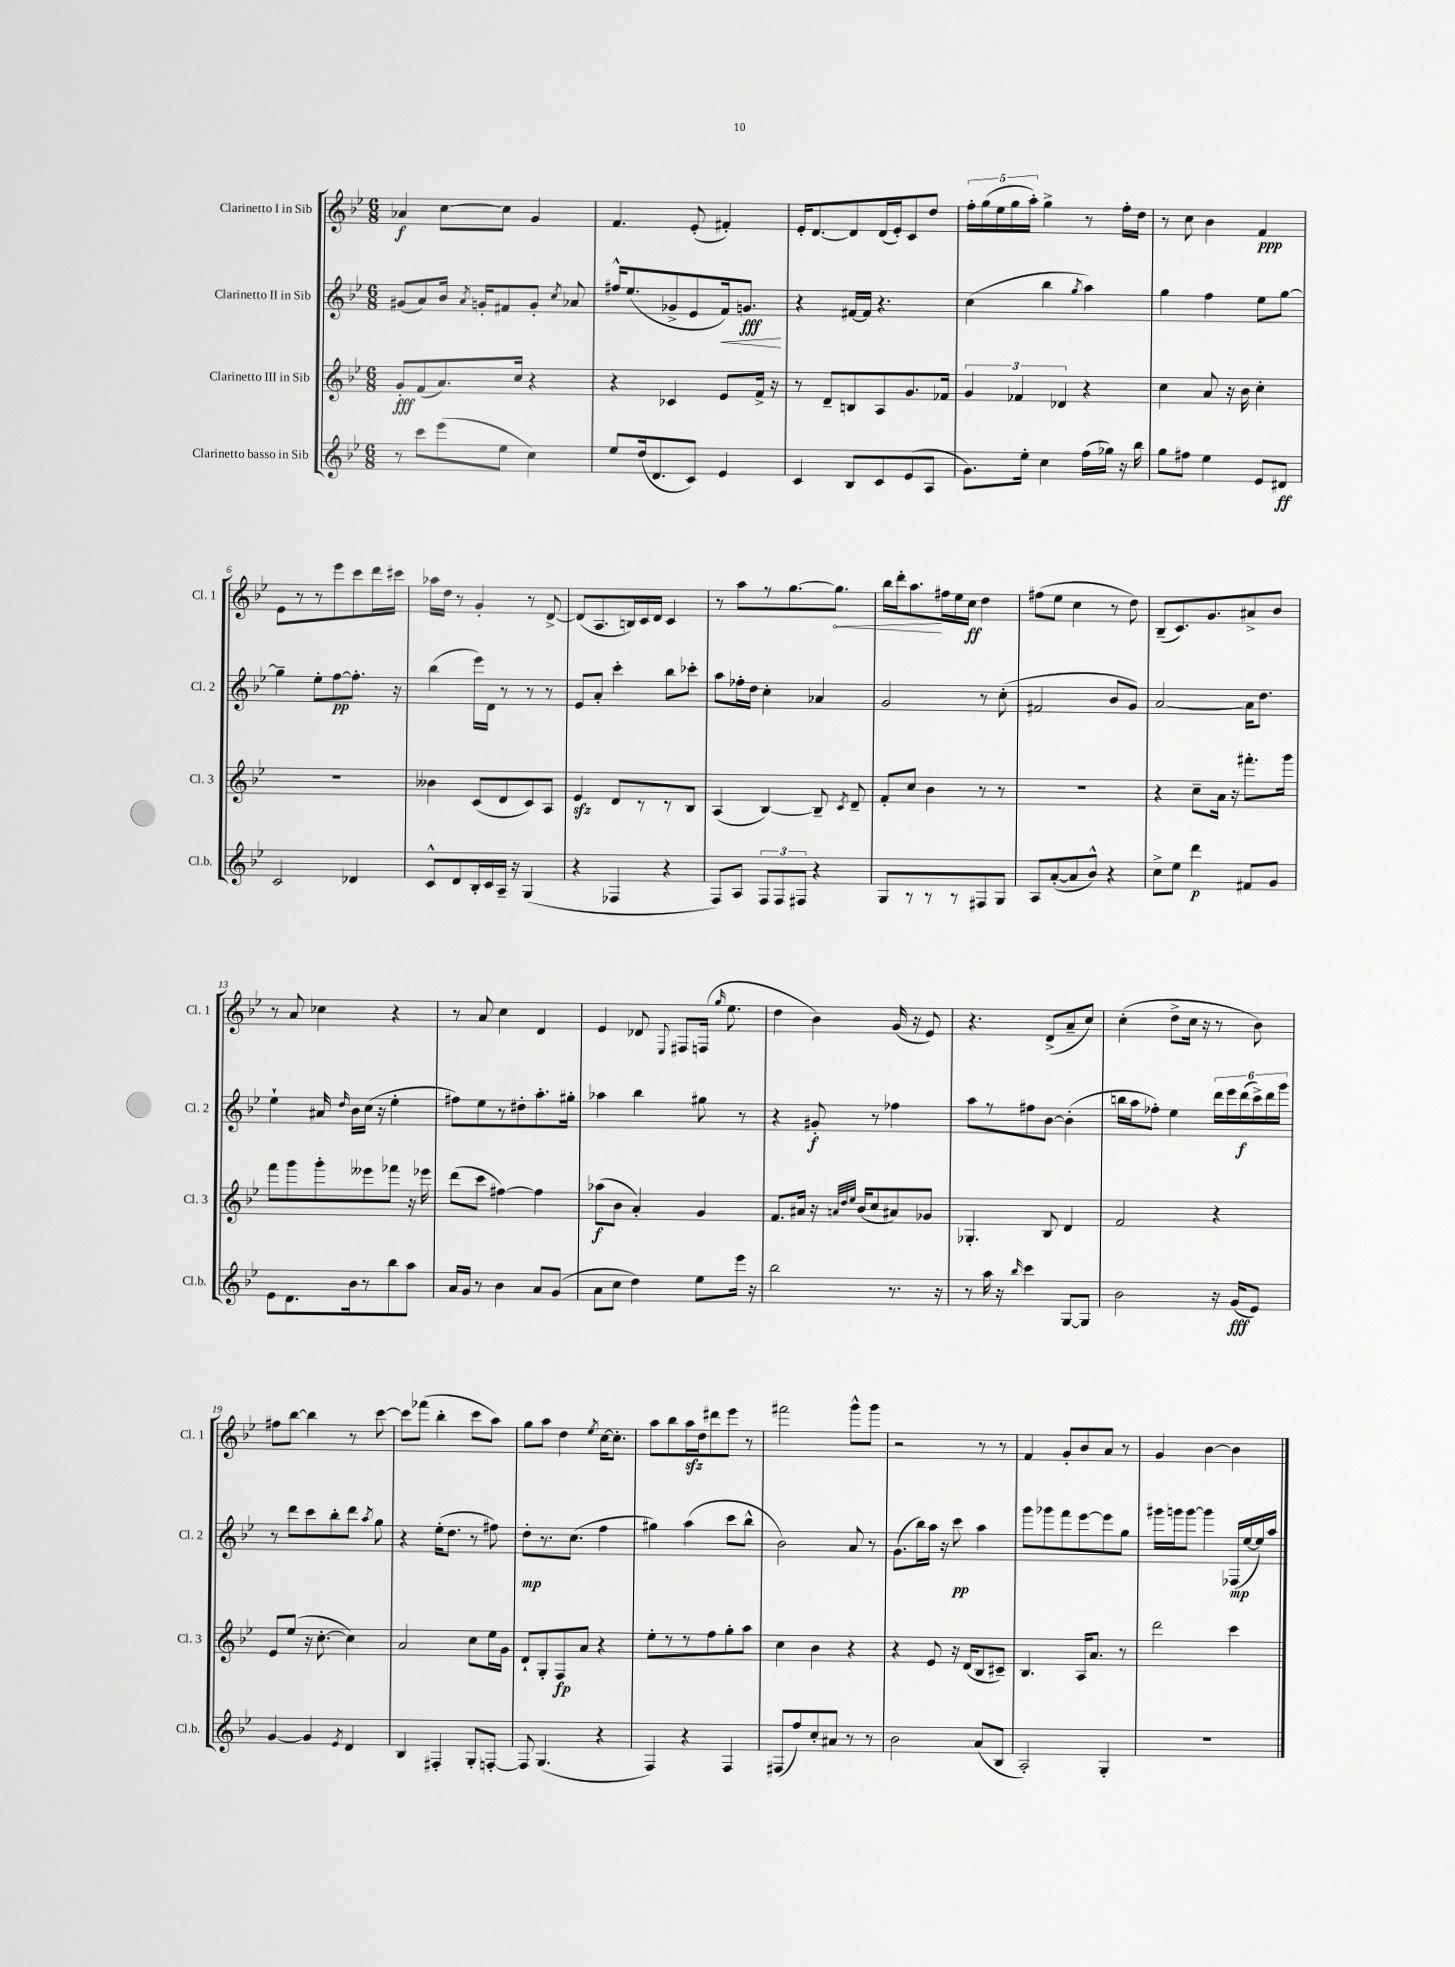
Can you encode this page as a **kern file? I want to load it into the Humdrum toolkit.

**kern	**kern	**kern	**kern
*staff4	*staff3	*staff2	*staff1
*clefG2	*clefG2	*clefG2	*clefG2
*k[b-e-]	*k[b-e-]	*k[b-e-]	*k[b-e-]
*M6/8	*M6/8	*M6/8	*M6/8
8r	8g'/L	(8g#/L	4a-/
8ccc\L	(8f/	8a/)	.
(8eee-\	8.a/)	16b-/Jk	[8cc\L
.	.	8qa/	.
.	.	16g'/LK	.
8ee-\J	.	8f#/	8cc\]J
.	16cc/Jk	.	.
4cc\)	4r	8g'/J	4g/
.	.	8qcc/	.
.	.	8a-/	.
=	=	=	=
8ee-/L	4r	16ff#^^/LK	4.f/
.	.	(8.ee-/	.
(16dd/k	.	.	.
8.d/	.	.	.
.	4c-/	8g-^/	.
8c/J)	.	8e-/	(8e-'/
4e-/	8e-/L	16f/k)	4f#'/)
.	.	8.g/J	.
.	16f^/Jk	.	.
.	16r	.	.
=	=	=	=
4c/	8r	4r	16e-'/LK
.	.	.	[8.d/
.	8d~/L	.	.
8B-/L	8B/	[16f#/LL	8d/]
.	.	16f#/]JJ	.
8c/	8A/	4.r	(16d/L
.	.	.	16e-'/J)
(8e-/	8.g/	.	8c/
8A/J	.	.	8dd/J
.	16f-/Jk	.	.
=	=	=	=
8.g\L)	6g/	(4cc\	20ff'\LL
.	.	.	(20gg\
.	.	.	20ee-\
.	.	.	20gg\
.	6f-/	.	.
16ee-'\Jk	.	.	.
.	.	.	20aa'\JJ)
4cc\	.	4bb-\	4gg^\
.	6d-/	.	.
.	.	8qgg/	.
(16ff\LL	4r	4aa\)	8r
16gg-\JJ)	.	.	.
16r	.	.	16ff'\LL
16bb-\	.	.	16dd\JJ
=	=	=	=
8gg\L	4cc\	4gg\	8r
8ff#\J	.	.	8cc\
4ee-\	8a/	4ff\	4b-\
.	16r	.	.
.	16b-\	.	.
8e-/L	4cc'\	8ee-\L	4f/
8d#/J	.	[8gg\J	.
=	=	=	=
2c/	2.r	4gg~\]	8e-\L
.	.	.	8r
.	.	8ee-'\L	8r
.	.	[8ff\	8eee-\
4d-/	.	8.ff'\]J	8ccc\
.	.	.	16ddd\L
.	.	16r	16ccc#\JJ
=	=	=	=
8c^^/L	4b--\	(4bb-\	16aa-\LL
.	.	.	16dd\JJ
8d/	.	.	8r
16B-'/L	(8c/L	16eee-\LL)	4g'/
16c/	.	16d\JJ	.
16A~/JJ	8d/	8r	.
16r	.	.	.
(4G/	8c/)	8r	8r
.	8A/J	8r	[8d^/
=	=	=	=
4r	4e-/	8e-/L	(8d/]L
.	.	8a'/J	8.A/
4F-/	8d/L	4ccc'\	.
.	.	.	16B/L)
.	8r	.	16c/
.	.	.	16d/JJ
4r	8r	8bb-\L	4c/
.	8B-/J	8ccc-'\J	.
=	=	=	=
8F/L)	(4A/	8aa\L	8r
8A/J	.	16ff-'\L	8aa\L
.	.	16dd\JJ	.
12F/L	[4B-/)	4cc'\	8r
12F/	.	.	.
.	.	.	[8.gg\
12F#/J	.	.	.
4r	8B-~/]	4a-/	.
.	.	.	8.gg\]J
.	8qc/	.	.
.	8d~/	.	.
=	=	=	=
8G/L	8f'/L	2g/	16bb-\LL
.	.	.	16ddd'\J
8r	8cc/J	.	8.aa\
8r	4b-\	.	.
.	.	.	16ff#\L
8r	.	.	16ee-\
.	.	.	16cc\JJ
8F#/	8r	8r	4dd\
8G/J	8r	(8cc'\	.
=	=	=	=
8A/L	2.r	2f#/	(8ff#\L
([8a'/	.	.	8ee-\J
8a/]	.	.	4cc\
8b-^^/J)	.	.	.
4r	.	8b-/L	8r
.	.	8g/J)	8dd\)
=	=	=	=
8cc^\L	4r	[2a/	(8B-~/L
8ee-\J	.	.	8.c/)
4ddd\	8cc~\L	.	.
.	.	.	8.g/
.	16a\Jk	.	.
.	16r	.	.
8f#/L	8.fff#'\L	16a\]LK	8a#^/
.	.	8.dd\J	.
8g/J	.	.	8b-/J
.	16ggg\Jk	.	.
=	=	=	=
8e-\L	8fff\L	4ee-`\	8r
8.d\	8ggg\	.	8a/
.	8ggg'\	16a#/	4cc-\
.	.	16qqdd/	.
16b-\k	.	16b-\LL	.
8r	8eee--\	(16cc\JJ	.
.	.	16r	.
8bb-\	8fff-\J	4ee-'\	4r
8aa\J	16r	.	.
.	16eee-\	.	.
=	=	=	=
16a/LL	(8ddd\L	8ff#\L)	8r
16g/JJ	.	.	.
8r	8ccc\J	8ee-\	8a/
4b-\	[4ff#\)	8r	4cc\
.	.	8dd#'\	.
8a/L	4ff#\]	8.aa'\	4d/
(8g/J	.	.	.
.	.	16gg#'\Jk	.
=	=	=	=
8a\L	(8aa-\L	4aa-\	4e-/
8cc\J	8b-\J	.	.
4dd\)	4a'/)	4bb-\	8d-/
.	.	.	8qqE-/
.	.	.	8F#/L
8ee-\L	4g/	8gg#\	(16F/Jk
.	.	.	16qqgg/
.	.	.	8.ee-\
16eee-\Jk	.	8r	.
16r	.	.	.
=	=	=	=
2bb-\	8.f/L	4r	4dd\
.	16a#/Jk	.	.
.	16r	8g#'/	4b-\)
.	32qqa/LLL	.	.
.	32qqdd/	.	.
.	32qqee-/JJJ	.	.
.	(16b-/LK	.	.
.	8cc/	8r	.
8.r	8a#/)	4ff-\	(16g/
.	.	.	16r
.	8g-/J	.	8e-/)
16r	.	.	.
=	=	=	=
8r	4.G-'/	8aa\L	4.r
16aa\	.	8r	.
16r	.	.	.
16qqbb-/	.	.	.
4ccc\	.	8ff#\	.
.	8B-/	[8b-\J	(8d^/L
[8G/L	4d/	(4b-'\]	8a~/
8G/]J	.	.	8cc/J)
=	=	=	=
2b-\	2f/	16bb\LL	(4cc'\
.	.	16aa\J	.
.	.	8ff-'\J)	.
.	.	4ee-\	8dd^\L
.	.	.	16cc\Jk
.	.	.	16r
16r	4r	24ddd\LL	8r
.	.	24eee-\	.
(16g/LK	.	.	.
.	.	(24ddd\	.
8e-/J)	.	24ccc^\)	8b-\)
.	.	24ddd\	.
.	.	24ggg\JJ	.
=	=	=	=
[4g/	8e-/L	8r	8ff#\L
.	(8ee-/J	8ddd\L	[8bb-\J
4g/]	16r	8ccc\	4bb-\]
.	[8.cc'\	.	.
.	.	8bb-'\	.
8qe-/	.	.	.
4d/	4cc\])	8ddd\J	8r
.	.	8qaa/	.
.	.	8gg\	[8ccc\
=	=	=	=
4B-/	2a/	4r	8ccc\]L
.	.	.	(8fff-\J
4F#'/	.	(16ee-'\LK	4bb-'\
.	.	8.dd\J	.
8G'/L	8cc\L	8r	8ccc\L
[8F'/J	16ee-\L	8ff#\)	8aa\J)
.	16g\JJ	.	.
=	=	=	=
8F/]	8d`/L	8dd'\L	8gg\L
(4.G/	8G'/	8.r	8aa\J
.	8F/	.	4dd\
.	.	(8.cc\J	.
.	8a/J	.	.
.	.	.	8qee-/
4r	4r	4ff\	[16cc\LK
.	.	.	8.cc'\]J
=	=	=	=
4F/)	8ee-'\L	4gg#\)	8aa\L
.	8r	.	8bb-\
4r	8r	(4aa\	16aa\L
.	.	.	16dd\J
.	8ff\	.	8ddd#\
4F/	8gg'\	8ccc\L	8eee-\J
.	8aa\J	8bb-^^\J	8r
=	=	=	=
(8F#/L	4cc\	2b-\)	2fff#\
8ff/)	.	.	.
8cc'/	4b-\	.	.
8a#/J	.	.	.
8r	4r	8a/	8ggg^^\L
8r	.	8r	8ggg\J
=	=	=	=
2b-\	4r	(8.g\L	2r
.	.	16bb-\L)	.
.	8e-/	16aa\JJ	.
.	.	16r	.
.	16r	8ccc\	.
.	(16d/LK	.	.
(8a/L	8B-/	4aa\	8r
8B-/J	8c#~/J)	.	8r
=	=	=	=
2A'/)	4.B-/	8ggg\L	4f/
.	.	8ggg-\	.
.	.	8fff\	8g'/L
.	16A/LK	[8eee-\	8b-/
.	8.a/J	.	.
4G'/	.	8eee-\]	8a/J
.	8r	8gg\J	8r
=	=	=	=
2.r	2ddd\	16ggg#\LL	4g/
.	.	16ggg\J	.
.	.	[8ggg\J	.
.	.	4ggg\]	[4b-\
.	4ccc\	(16F-/LL	4b-\]
.	.	[16ee-/	.
.	.	16ee-/])	.
.	.	16aa/JJ	.
==	==	==	==
*-	*-	*-	*-
